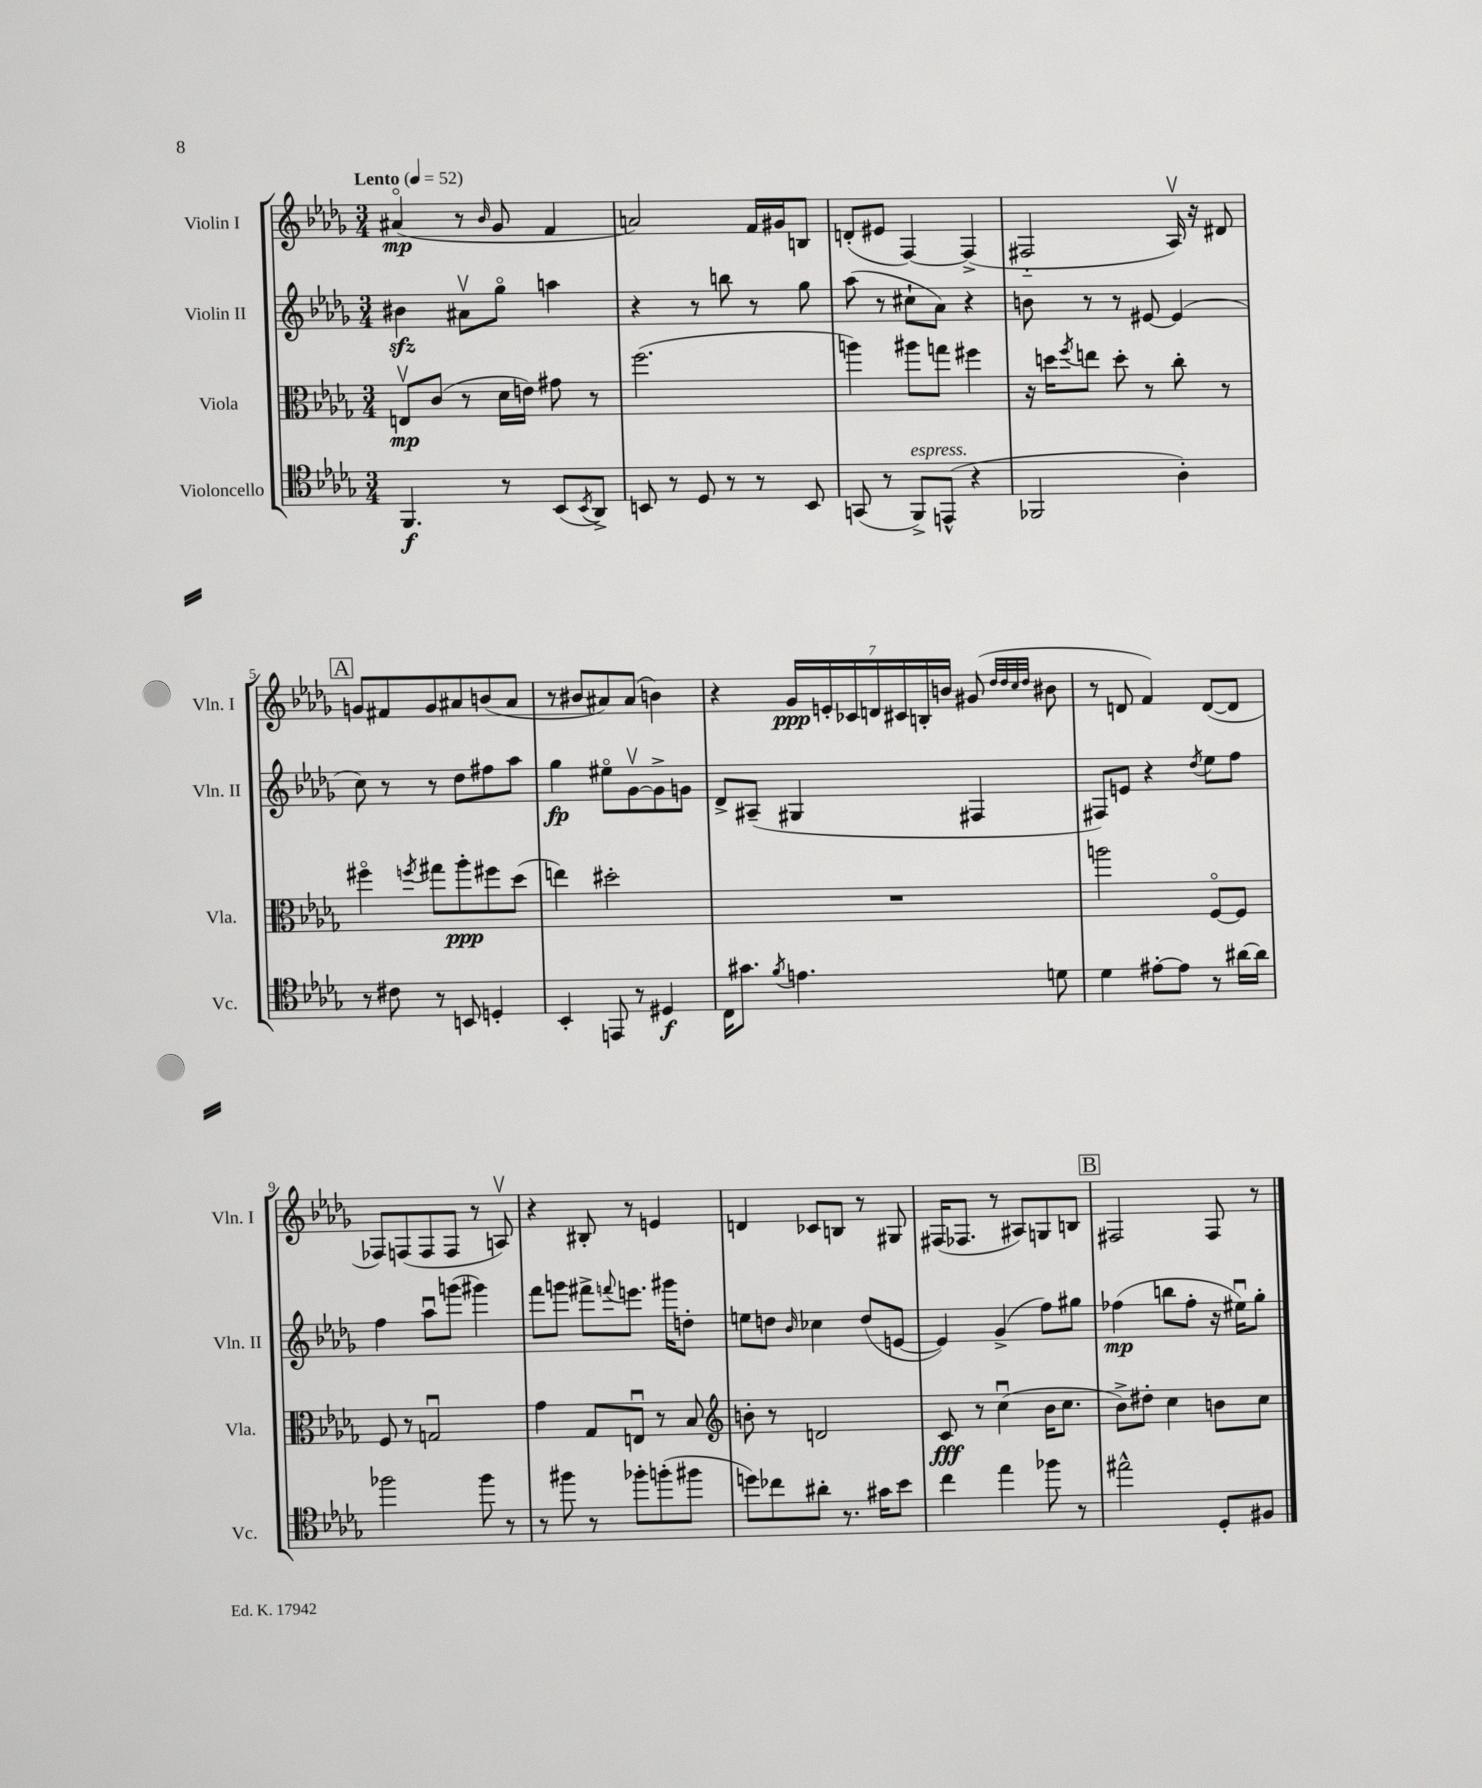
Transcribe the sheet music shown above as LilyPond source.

<<
\new StaffGroup <<
\new Staff = "s0" \with { instrumentName = "Violin I" shortInstrumentName = "Vln. I" } {
    \clef treble \key des \major \numericTimeSignature \time 3/4 \tempo "Lento" 4 = 52
    ais'4\flageolet\mp( r8 \grace { bes'16 } ges'8 f'4 |
    a'2) f'16 gis'16 b8 |
    d'8-.( eis'8 f4~) f4->( |
    fis2-_ aes16\upbow) r16 dis'8 |
    \mark \markup { \box "A" } g'8 fis'8 g'8 ais'8 b'8( ais'8 |
    r8 bis'8 ais'8) ais'8( b'4) |
    r4 \tuplet 7/4 { ges'16\ppp e'16-. ces'16 d'16 cis'16 b16-. b'16 } gis'8( \grace { des''32 des''32 c''32 des''32 } bis'8 |
    r8 d'8 f'4) d'8~( d'8 |
    fes8) f8( f8 f8 r8 a8\upbow) |
    r4 bis8-. r8 e'4 |
    d'4 ces'8 b8 r8 gis8 |
    fis16( fes8. r8 ais8) g8 b8 |
    \mark \markup { \box "B" } fis2 fis8 r8 \bar "|." |
}
\new Staff = "s1" \with { instrumentName = "Violin II" shortInstrumentName = "Vln. II" } {
    \clef treble \key des \major \numericTimeSignature \time 3/4
    bis'4\sfz ais'8\upbow ges''8\flageolet a''4 |
    r4 r8 b''8 r8 ges''8 |
    aes''8( r8 cis''8-! aes'8) r4 |
    b'8 r8 r8 eis'8~ eis'4( |
    \mark \markup { \box "A" } c''8) r8 r8 des''8 fis''8 aes''8 |
    ges''4\fp eis''8\flageolet ges'8~\upbow ges'8-> g'8 |
    des'8-> ais8--( gis4 fis4 |
    fis8) e'8 r4 \acciaccatura { des''8 } ees''8 f''8 |
    f''4 aes''8\downbow g'''8( gis'''4) |
    f'''8 g'''8 fis'''8-> \appoggiatura { f'''8 } e'''8. gis'''16 d''8-. |
    e''8 d''8 \grace { bes'16 } ces''4 d''8( e'8~ |
    e'4) ges'4->( f''8) gis''8 |
    \mark \markup { \box "B" } fes''4\mp( b''8 fes''8-. r16 eis''16\downbow) ges''8-. \bar "|." |
}
\new Staff = "s2" \with { instrumentName = "Viola" shortInstrumentName = "Vla." } {
    \clef alto \key des \major \numericTimeSignature \time 3/4
    e8\upbow\mp c'8( r8 des'16 e'16) gis'8 r8 |
    f''2.( |
    a''4) ais''8 g''8 fis''4 |
    r16 d''16 \acciaccatura { f''8 } e''8 d''8-. r8 c''8-. r8 |
    \mark \markup { \box "A" } fis''4\flageolet \acciaccatura { f''8 } gis''8 aes''8-.\ppp fis''8 des''8( |
    e''4) dis''2-. |
    R2. |
    a''2 f8~\flageolet f8 |
    f8 r8 g2\downbow |
    ges'4 ges8 e8\downbow r8 bes8 |
    \clef treble b'8-. r8 d'2 |
    c'8\fff r8 c''4\downbow( bes'16 c''8. |
    \mark \markup { \box "B" } bes'8->) dis''8-. c''4 b'8 c''8 \bar "|." |
}
\new Staff = "s3" \with { instrumentName = "Violoncello" shortInstrumentName = "Vc." } {
    \clef tenor \key des \major \numericTimeSignature \time 3/4
    f,4.\f r8 bes,8( \acciaccatura { bes,8 } aes,8->) |
    b,8 r8 des8 r8 r8 b,8 |
    g,8( r8 f,8->^\markup { \italic "espress." }) e,8-^( r4 |
    fes,2 aes4-.) |
    \mark \markup { \box "A" } r8 cis'8 r8 b,8 d4-. |
    bes,4-. e,8 r8 dis4\f |
    c16 gis'8. \acciaccatura { f'8 } e'4. d'8 |
    des'4 eis'8~-. eis'8 r8 ais'16~ ais'16 |
    fes''2 fes''8 r8 |
    r8 fis''8 r8 fes''8-. f''8-.( fis''8 |
    d''8) ces''8 ais'8-. r8. gis'16 bes'8 |
    c''4 ees''4 fes''8 r8 |
    \mark \markup { \box "B" } eis''2-^ des8-. fis8 \bar "|." |
}
>>
>>
